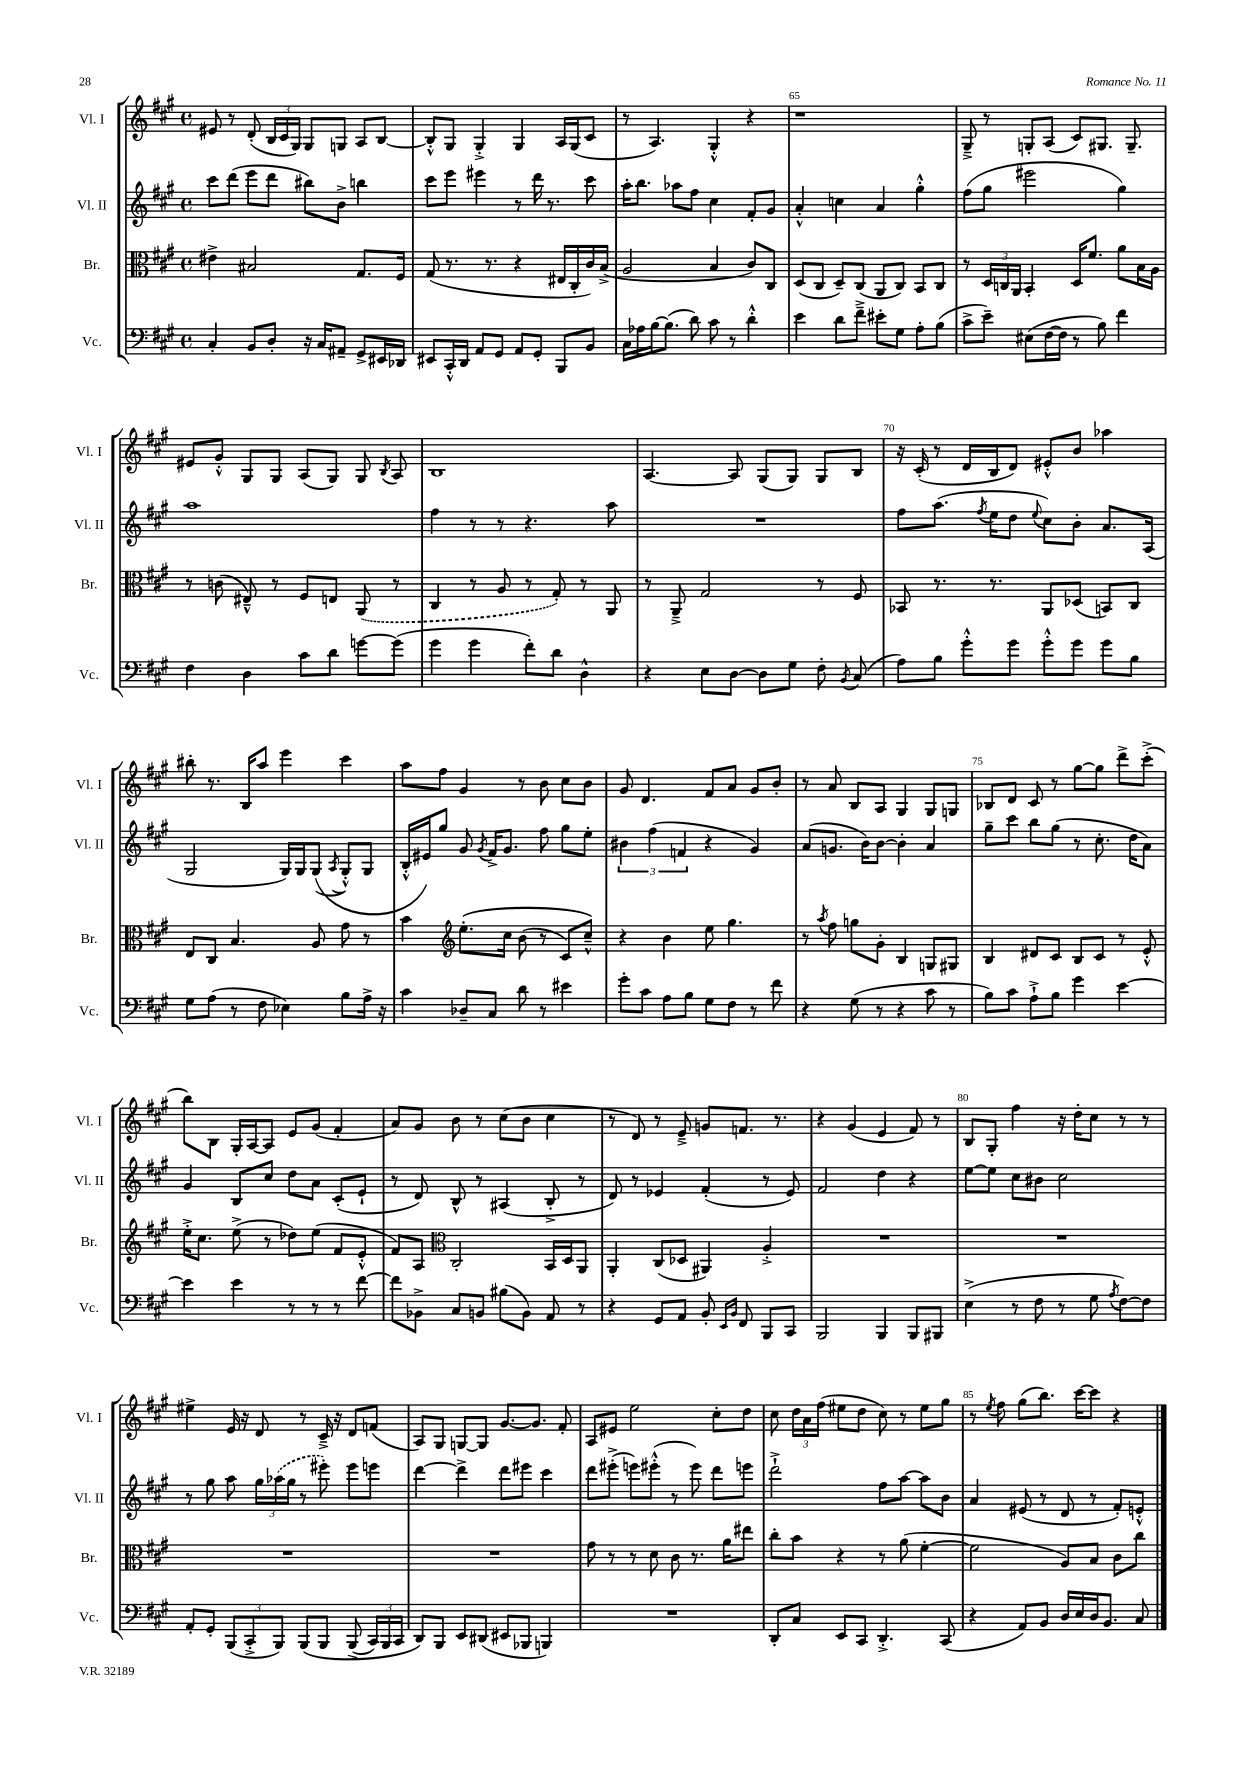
<<
\new StaffGroup <<
\new Staff = "s0" \with { instrumentName = "Vl. I" shortInstrumentName = "Vl. I" } {
    \clef treble \key a \major \defaultTimeSignature \time 4/4
    \autoBeamOff eis'8 r8 d'8-.( \tuplet 3/2 { b16[ cis'16 gis16]) } gis8[ g8] a8[ b8]~ |
    b8[-.-^ gis8] gis4-.-> gis4 a16[ gis16( cis'8] |
    r8 a4.) gis4-.-^ r4 |
    r1 |
    gis8---> r8 g8[-. a8]( cis'8[) gis8.] gis8.-- |
    eis'8[ gis'8]-.-^ gis8[ gis8] a8[( gis8]) gis8 \acciaccatura { b8 } a8 |
    b1 |
    a4.~ a8 gis8[( gis8]) gis8[ b8] |
    r16 cis'16-.( r8 d'16[ b16 d'8]) eis'8[-.-^ b'8] aes''4 |
    bis''8-. r8. b16[ a''8] e'''4 cis'''4 |
    a''8[ fis''8] gis'4 r8 b'8 cis''8[ b'8] |
    gis'8 d'4. fis'8[ a'8] gis'8[ b'8]-. |
    r8 a'8 b8[ a8] gis4 gis8[ g8] |
    bes8[ d'8] cis'8 r8 gis''8[~ gis''8] d'''8[-> cis'''8]-.->( |
    b''8[) b8] gis16[-. a16~ a8] e'8[ gis'8]( fis'4-. |
    a'8[) gis'8] b'8 r8 cis''8[( b'8] cis''4 |
    r8 d'8) r8 e'8---> g'8[ f'8.] r8. |
    r4 gis'4( e'4 fis'8) r8 |
    b8[ gis8]-. fis''4 r16 d''16[-. cis''8] r8 r8 |
    eis''4-> e'16 r16 d'8 r8 cis'16---> r16 d'8[ f'8]( |
    a8[) gis8] g8[~ g8] gis'8.[~ gis'8.] fis'8-. |
    a8[ eis'8] e''2 cis''8[-. d''8] |
    cis''8 \tuplet 3/2 { d''16[ a'16 fis''16]( } eis''8[ d''8] cis''8) r8 eis''8[ gis''8] |
    r8 \acciaccatura { e''8 } fis''8 gis''8[( b''8.]) cis'''16[~ cis'''8] r4 \bar "|." |
}
\new Staff = "s1" \with { instrumentName = "Vl. II" shortInstrumentName = "Vl. II" } {
    \clef treble \key a \major \defaultTimeSignature \time 4/4
    \autoBeamOff cis'''8[ d'''8]( e'''8[ d'''8] bis''8[) b'8]-> b''4 |
    cis'''8[ e'''8] eis'''4 r8 d'''16 r8. cis'''8 |
    a''16[-. b''8.] aes''8[ fis''8] cis''4 fis'8[-. gis'8] |
    a'4-.-^ c''4 a'4 gis''4-.-^ |
    fis''8[( gis''8] eis'''2 gis''4) |
    a''1 |
    fis''4 r8 r8 r4. a''8 |
    R1 |
    fis''8[ a''8.]( \acciaccatura { fis''8 } e''16[ d''8] \appoggiatura { e''8 } cis''8[) b'8]-. a'8.[ a16]( |
    gis2 gis16[) gis16 gis8](\( \acciaccatura { a8 } gis8[-.-^) gis8] |
    b16[-.-^ eis'16\) gis''8] gis'8 \acciaccatura { gis'8 } fis'16[-> gis'8.] fis''8 gis''8[ e''8]-. |
    \tuplet 3/2 { bis'4 fis''4( f'4 } r4 gis'4) |
    a'8[( g'8.] b'16[) b'8]~ b'4-. a'4 |
    gis''8[-- cis'''8] b''8[ gis''8]( r8 cis''8.-. d''16[ a'8]) |
    gis'4 b8[ cis''8] d''8[ a'8] cis'8[-.( e'8]-! |
    r8 d'8) b8-^ r8 ais4( b8-.-> r8 |
    d'8) r8 ees'4 fis'4-.( r8 ees'8) |
    fis'2 d''4 r4 |
    e''8[~ e''8] cis''8[ bis'8] cis''2 |
    r8 gis''8 a''8 \tuplet 3/2 { gis''16[ \once \slurDashed aes''16( gis''16] } r8 eis'''8-.) eis'''8[ e'''8] |
    d'''4~ d'''4-> d'''8[ eis'''8] cis'''4 |
    d'''8[ eis'''8]-.->( e'''8[) eis'''8]-.-^( r8 eis'''8) d'''8[ e'''8] |
    d'''2-!-> fis''8[ a''8]~ a''8[ b'8] |
    a'4 eis'8( r8 d'8 r8 fis'8[-.) e'8]-.-^ \bar "|." |
}
\new Staff = "s2" \with { instrumentName = "Br." shortInstrumentName = "Br." } {
    \clef alto \key a \major \defaultTimeSignature \time 4/4
    \autoBeamOff eis'4-> bis2 gis8.[ fis16] |
    gis8( r8. r8. r4 eis16[ cis16-. cis'16) b16]->( |
    a2 b4 cis'8[) cis8] |
    d8[( cis8] d8[--) cis8]( a,8[ cis8]) b,8[ cis8] |
    r8 \tuplet 3/2 { d16[ c16 a,16] } b,4-. d16[ fis'8.] a'8[ b16 a16] |
    r8 c'8( eis8---^) r8 fis8[ e8] \once \slurDashed a,8( r8 |
    cis4 r8 a8 r8 gis8-.) r8 a,8 |
    r8 a,8---> gis2 r8 fis8 |
    bes,8 r8. r8. a,8[ des8]( b,8[) cis8] |
    e8[ cis8] b4. a8 gis'8 r8 |
    b'4 \clef treble e''8.[-.\( cis''16] b'8( r8 cis'8[) cis''8]---^\) |
    r4 b'4 e''8 gis''4. |
    r8 \acciaccatura { a''8 } fis''8 g''8[ gis'8]-. b4 g8[ gis8] |
    b4 dis'8[ cis'8] b8[ cis'8] r8 e'8-.-^ |
    e''16[-.-> cis''8.] e''8->( r8 des''8[) e''8]( fis'8[ e'8]-.-^ |
    fis'8[) a8] \clef alto cis2-. b,16[ d16 a,8] |
    a,4-. cis8[( des8] ais,4) a4-.-> |
    R1 |
    R1 |
    R1 |
    R1 |
    gis'8 r8 r8 d'8 cis'8 r8. a'16[ eis''8] |
    cis''8[-. b'8] r4 r8 a'8( fis'4~-. |
    fis'2 a8[) b8] cis'8[ cis''8] \bar "|." |
}
\new Staff = "s3" \with { instrumentName = "Vc." shortInstrumentName = "Vc." } {
    \clef bass \key a \major \defaultTimeSignature \time 4/4
    \autoBeamOff cis4-. b,8[ d8]-. r16 cis16[ ais,8]-- gis,8[-> eis,16 des,16] |
    eis,8[ cis,16-.-^ d,16] a,8[ gis,8] a,8[ gis,8]-. b,,8[ b,8] |
    cis16[ aes16 b16~ b8.]( d'8) cis'8 r8 d'4-.-^ |
    e'4 d'8[ fis'8]---> eis'8[-. gis8] a8[-. b8]( |
    cis'8[-> e'8]--) eis8[( fis16~ fis16] r8 b8) fis'4 |
    fis4 d4 cis'8[ d'8] g'8[~ g'8]( |
    gis'4 gis'4 fis'8[-.) d'8] d4-^ |
    r4 e8[ d8]~ d8[ gis8] fis8-. \acciaccatura { b,8 } cis8( |
    a8[) b8] gis'8[-.-^ gis'8] gis'8[-.-^ gis'8] gis'8[ b8] |
    gis8[ a8]( r8 fis8 ees4) b8[ a16]-> r16 |
    cis'4 des8[-- cis8] d'8 r8 eis'4 |
    gis'8[-. cis'8] a8[ b8] gis8[ fis8] r8 fis'8 |
    r4 gis8( r8 r4 cis'8 r8 |
    b8[) cis'8] a8[-!-> b8] gis'4 e'4~ |
    e'4 e'4 r8 r8 r8 fis'8~ |
    fis'8[ bes,8]-> cis8[ b,8] bis8[( b,8]) a,8 r8 |
    r4 gis,8[ a,8] b,8-. \grace { e,16[ b,16] } fis,8 b,,8[ cis,8] |
    b,,2 b,,4 b,,8[ bis,,8] |
    e4->( r8 fis8 r8 gis8 \acciaccatura { a8 } fis8[~) fis8] |
    a,8[-. gis,8]-. \tuplet 3/2 { b,,8[( cis,8-.-> b,,8]) } b,,8[\( b,,8] b,,8->( \tuplet 3/2 { cis,16[) b,,16 cis,16] } |
    d,8[\) b,,8] e,8[ dis,8]( eis,8[ bes,,8] b,,4) |
    R1 |
    d,8[-. cis8] e,8[ cis,8] d,4.-.-> cis,8( |
    r4 a,8[) b,8] d16[ e16 d16 b,8.] cis8 \bar "|." |
}
>>
>>
\layout { \context { \Score currentBarNumber = #62 \override BarNumber.break-visibility = ##(#f #t #t) barNumberVisibility = #(every-nth-bar-number-visible 5) } }
